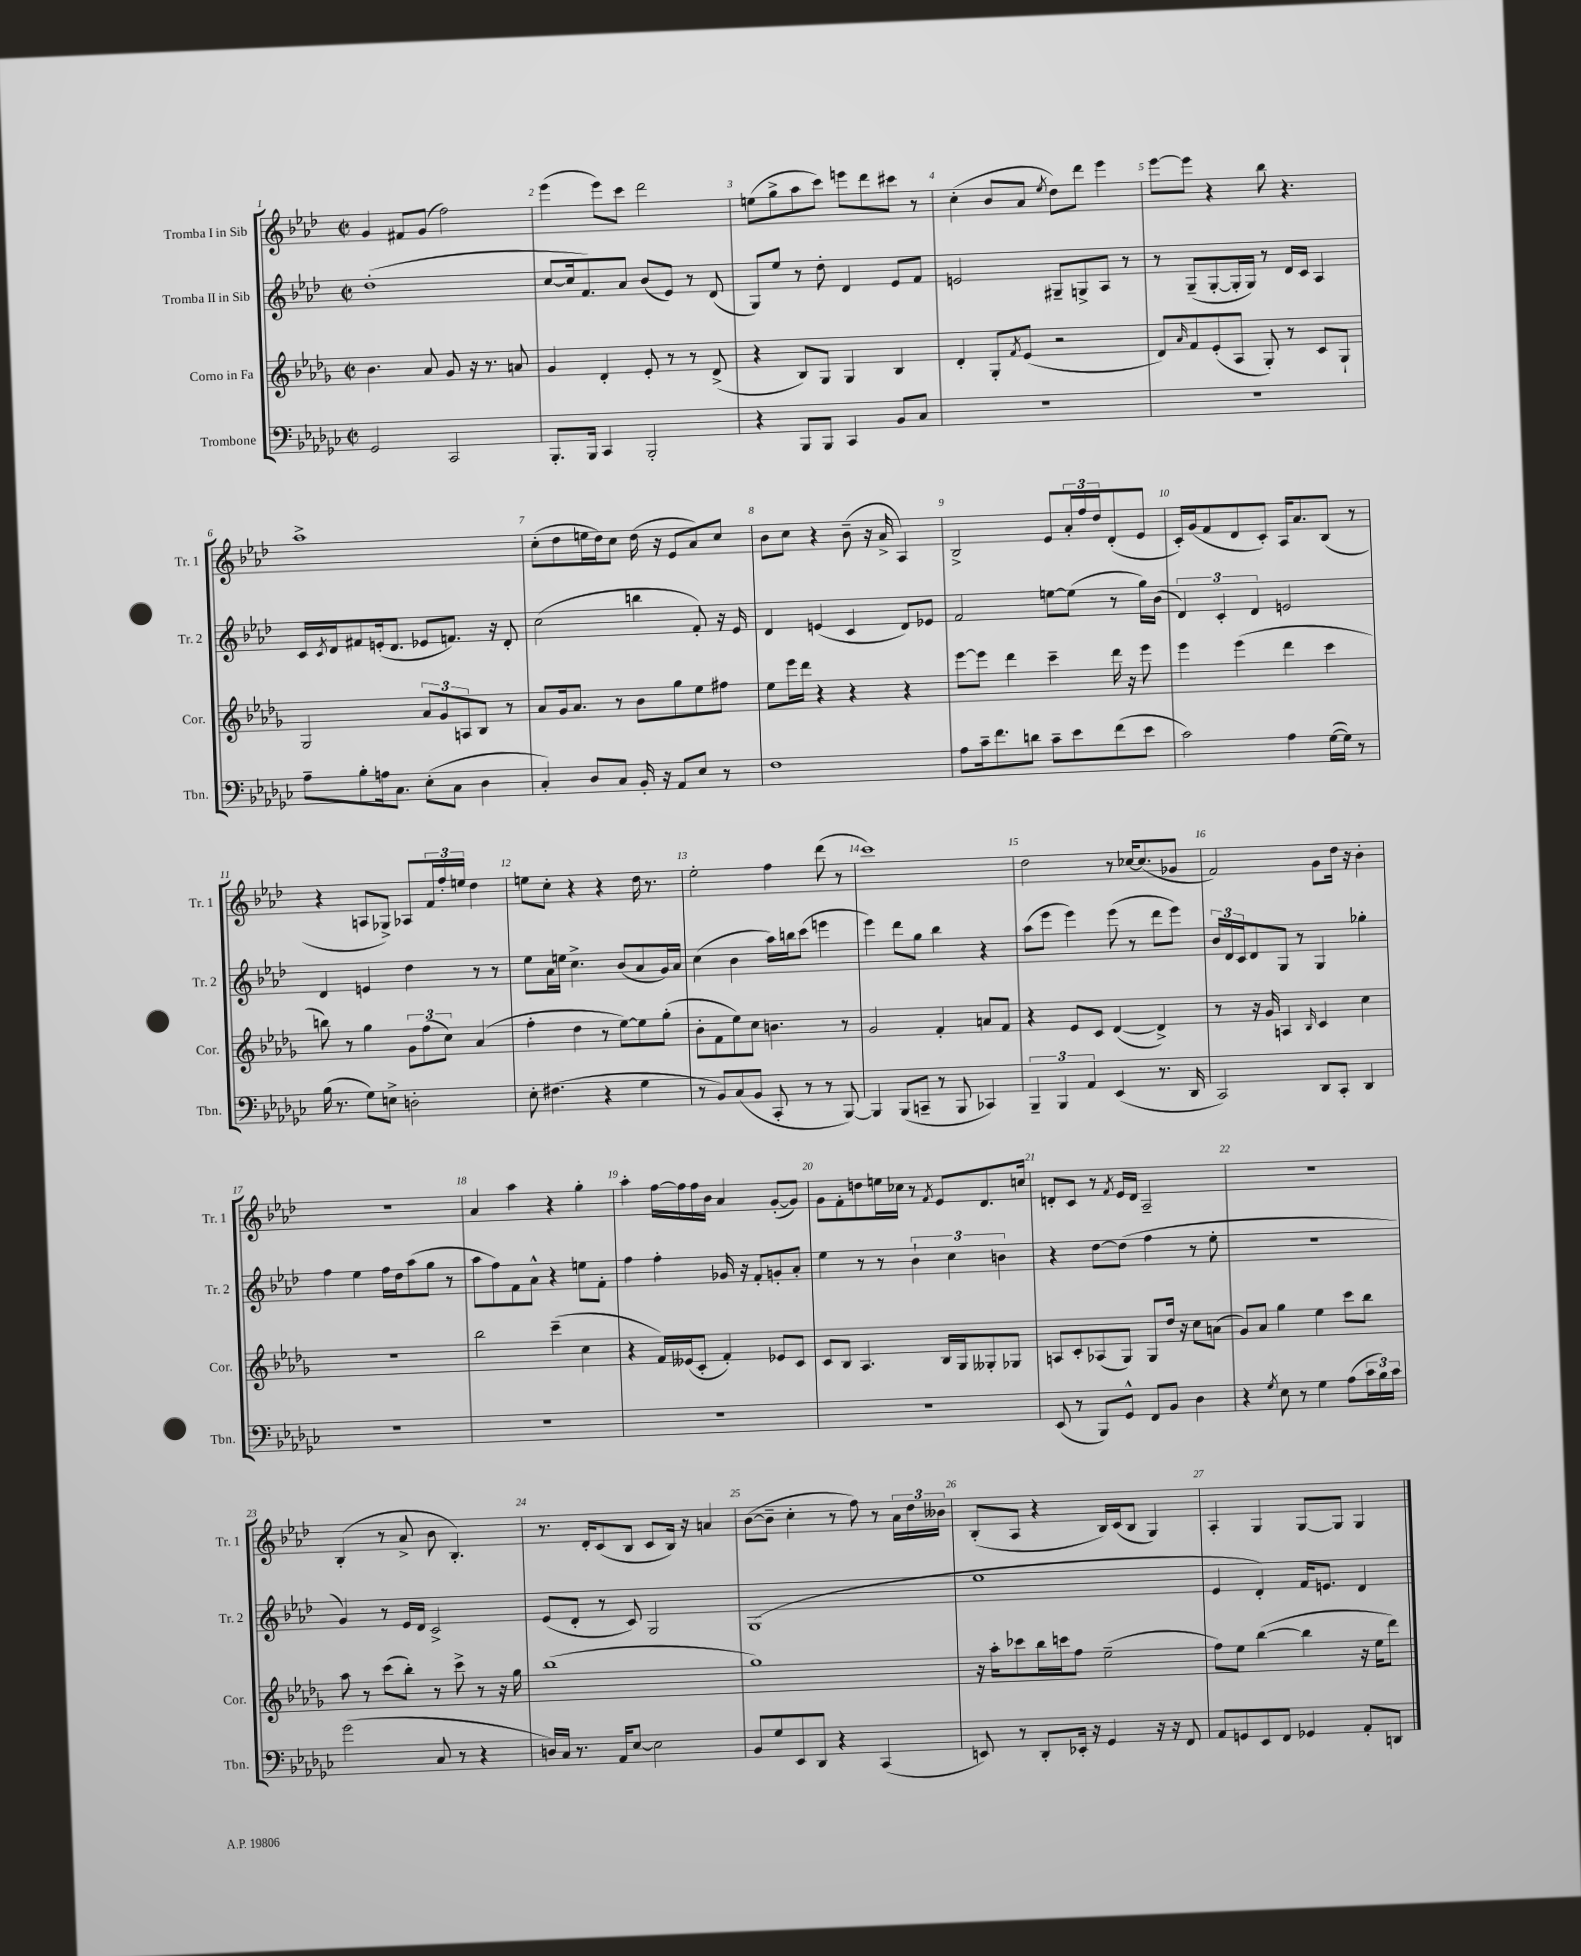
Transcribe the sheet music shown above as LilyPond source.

<<
\new StaffGroup <<
\new Staff = "s0" \with { instrumentName = "Tromba I in Sib" shortInstrumentName = "Tr. 1" } {
    \clef treble \key aes \major \defaultTimeSignature \time 2/2
    g'4 fis'8 g'8( f''2) |
    ees'''4( ees'''8) c'''8 des'''2 |
    e''8( g''8-> aes''8 c'''8) e'''8 des'''8 cis'''8 r8 |
    c''4-.( bes'8 aes'8 \acciaccatura { ees''8 } des''8) des'''8 ees'''4 |
    ees'''8~ ees'''8 r4 bes''8 r4. |
    aes''1-> |
    c''8-.( des''8 e''16 des''16) c''8 des''16( r16 ees'8 aes'8) c''8 |
    bes'8 c''8 r4 bes'8--( r16 aes'16-> aes4) |
    bes2-> ees'8 \tuplet 3/2 { aes'16-. f''16 des''16 } des'8-.( ees'8 |
    c'16-.) g'16( f'8 des'8 c'8-.) aes16 aes'8. bes8( r8 |
    r4 a8 ges8->) aes8 \tuplet 3/2 { f'16 f''16-. e''16 } des''4 |
    e''8 c''8-. r4 r4 des''16 r8. |
    ees''2-. f''4 des'''8( r8 |
    c'''1) |
    des''2 r8 ces''16~ ces''8.( ges'8 |
    f'2) g'8 des''16 r16 bes'4-. |
    r1 |
    aes'4 aes''4 r4 g''4-. |
    aes''4-. f''16~ f''16 f''16 bes'16 aes'4 g'8~-.( g'8) |
    g'8 f'8-. d''8 e''16 ces''16 r8 \acciaccatura { f'8 } ees'8 des'8. c''16 |
    d'8-. c'8 r8 \acciaccatura { f'8 } ees'16 d'16 aes2-- |
    R1 |
    bes4-.( r8 aes'8-> bes'8 bes4.-.) |
    r8. des'16-. c'8( bes8 c'8 bes16) r16 a'4 |
    bes'8~( bes'8-- c''4-. r8 f''8) r8 \tuplet 3/2 { aes'16 des''16 beses'16 } |
    bes8-.( aes8 r4 bes16) c'16( bes8 g4) |
    aes4-. g4 g8~ g8 g4 \bar "|." |
}
\new Staff = "s1" \with { instrumentName = "Tromba II in Sib" shortInstrumentName = "Tr. 2" } {
    \clef treble \key aes \major \defaultTimeSignature \time 2/2
    des''1-.( |
    c''8~ c''16 f'8.) aes'8 bes'8( ees'8) r8 des'8( |
    g8) ees''8 r8 des''8-. des'4 ees'8 f'8 |
    e'2 gis8-- g8-> aes8 r8 |
    r8 g8--( g8~-. g16-. g16) r8 des'16 c'16 aes4 |
    c'16 \acciaccatura { c'8 } des'16 fis'8 e'16-.( des'8. ees'8 f'8.) r16 des'8-. |
    c''2( b''4 f'8-.) r16 ees'16 |
    des'4 e'4( c'4 des'8) ees'8 |
    f'2 e''8~ e''8( r8 g''16) bes'16( |
    \tuplet 3/2 { des'4) c'4-. des'4 } e'2 |
    des'4 e'4 des''4 r8 r8 |
    ees''8 aes'16 e''16 c''4.-> bes'8( aes'8 g'16) aes'16 |
    c''4( bes'4 aes''16) b''16 c'''8( e'''4 |
    ees'''4) des'''8 g''8 bes''4 r4 |
    aes''8( ees'''8 ees'''4) ees'''8( r8 des'''8 ees'''8) |
    \tuplet 3/2 { bes'16 des'16 c'16 } des'8 g8 r8 g4 ges''4-. |
    f''4 ees''4 f''16 des''16 aes''8( g''8 r8 |
    aes''8 f''8) f'8 aes'8-^ r4 e''8 f'8-. |
    f''4 f''4-. ges'16 r16 f'8-. g'8-. aes'8-. |
    ees''4 r8 r8 \tuplet 3/2 { bes'4-! c''4 b'4 } |
    r4 des''8~ des''8( f''4 r8 ees''8-. |
    R1 |
    g'4) r8 ees'16 des'16 c'2-> |
    ees'8( des'8-. r8 c'8) g2 |
    g1( |
    ees''1 |
    ees'4 des'4-.) f'16 e'8. des'4 \bar "|." |
}
\new Staff = "s2" \with { instrumentName = "Corno in Fa" shortInstrumentName = "Cor." } {
    \clef treble \key des \major \defaultTimeSignature \time 2/2
    bes'4. aes'8 ges'8 r16 r8. a'8 |
    ges'4 des'4-. ees'8-. r8 r8 des'8->( |
    r4 bes8) ges8 ges4 bes4 |
    des'4-. ges8-. \acciaccatura { f'8 } ees'8( r2 |
    des'8) \grace { aes'16 } f'8 ees'8-.( aes8 ges8-.) r8 c'8 ges8-! |
    ges2 \tuplet 3/2 { aes'8 ges'8 a8 } bes8 r8 |
    aes'8 ges'16 aes'8. r8 bes'8 ges''8 ees''8 fis''8 |
    ees''8 ees'''16 des'''16 r4 r4 r4 |
    ees'''8~ ees'''8 des'''4 c'''4-- des'''16 r16 ees'''8 |
    ees'''4 ees'''4( des'''4 c'''4 |
    b''8) r8 ges''4 \tuplet 3/2 { ges'8 f''8( c''8) } aes'4( |
    f''4-. des''4 r8 ees''8~) ees''8 ges''8-.( |
    bes'8-. f'8 ees''8) c''8 b'4. r8 |
    ges'2 f'4-. a'8 f'8 |
    r4 ees'8 c'8 des'4~( des'4->) |
    r8 r16 ges'16 a4 \grace { bes16 } c'4 c''4 |
    R1 |
    bes''2 c'''4--( c''4 |
    r4 f'16) eeses'16( c'8-. f'4-.) ees'8 c'8 |
    c'8 bes8 aes4. bes16 ges16 geses8-. ges8 |
    a8 c'8-. aes8( ges8) ges8 des''16 r16 c''8 a'8( |
    ges'8) aes'8 ges''4 ees''4 c'''8 bes''8 |
    aes''8 r8 c'''8( bes''8-.) r8 c'''8-> r8 r16 ges''16 |
    bes''1( |
    ges''1) |
    r16 aes''16-. ces'''8 bes''16 c'''16 f''8 ees''2--( |
    f''8) ees''8 bes''4~( bes''4 r16 ees''16 des'''8) \bar "|." |
}
\new Staff = "s3" \with { instrumentName = "Trombone" shortInstrumentName = "Tbn." } {
    \clef bass \key ges \major \defaultTimeSignature \time 2/2
    ges,2 ces,2 |
    bes,,8.-. bes,,16 ces,4 bes,,2-. |
    r4 bes,,8 bes,,8 ces,4 bes,8 ces8 |
    R1 |
    R1 |
    aes8-- bes8-. a16 ces8. ees8-.( ces8 des4 |
    ces4-.) des8 ces8 bes,16-. r16 aes,8 ees8 r8 |
    f1 |
    aes8 ces'16-- f'8. d'8 ces'8-- ees'8 f'8( ees'8 |
    ces'2) aes4 ges16~( ges16) r8 |
    bes16( r8. ges8) e8-> d2-. |
    ees8-. fis4.( r4 ges4 |
    r8 bes,8) ces8( bes,8 ces,8-. r8 r8 bes,,8~) |
    bes,,4 bes,,8( c,8-- r8 bes,,8 ces,4) |
    \tuplet 3/2 { bes,,4-- bes,,4 aes,4 } ees,4( r8. des,16 |
    ces,2) des,8 ces,8-. des,4 |
    R1 |
    R1 |
    R1 |
    R1 |
    ees,8( r8 bes,,8) ges,8-^ f,8 bes,8 des4 |
    r4 \acciaccatura { ges8 } ees8 r8 ges4 aes8( \tuplet 3/2 { ces'16 bes16) ces'16 } |
    ges'2( ces8 r8 r4 |
    d16) ces16 r8. aes,16 ees8~ ees2 |
    bes,8 ges8 ees,8 des,8 r4 ces,4( |
    e,8) r8 des,8-. ees,16-. r16 ges,4 r16 r16 f,8 |
    aes,8 g,8 ees,8 f,8 ges,4 aes,8-. d,8 \bar "|." |
}
>>
>>
\layout { \context { \Score \override BarNumber.break-visibility = ##(#f #t #t) barNumberVisibility = #all-bar-numbers-visible } }
